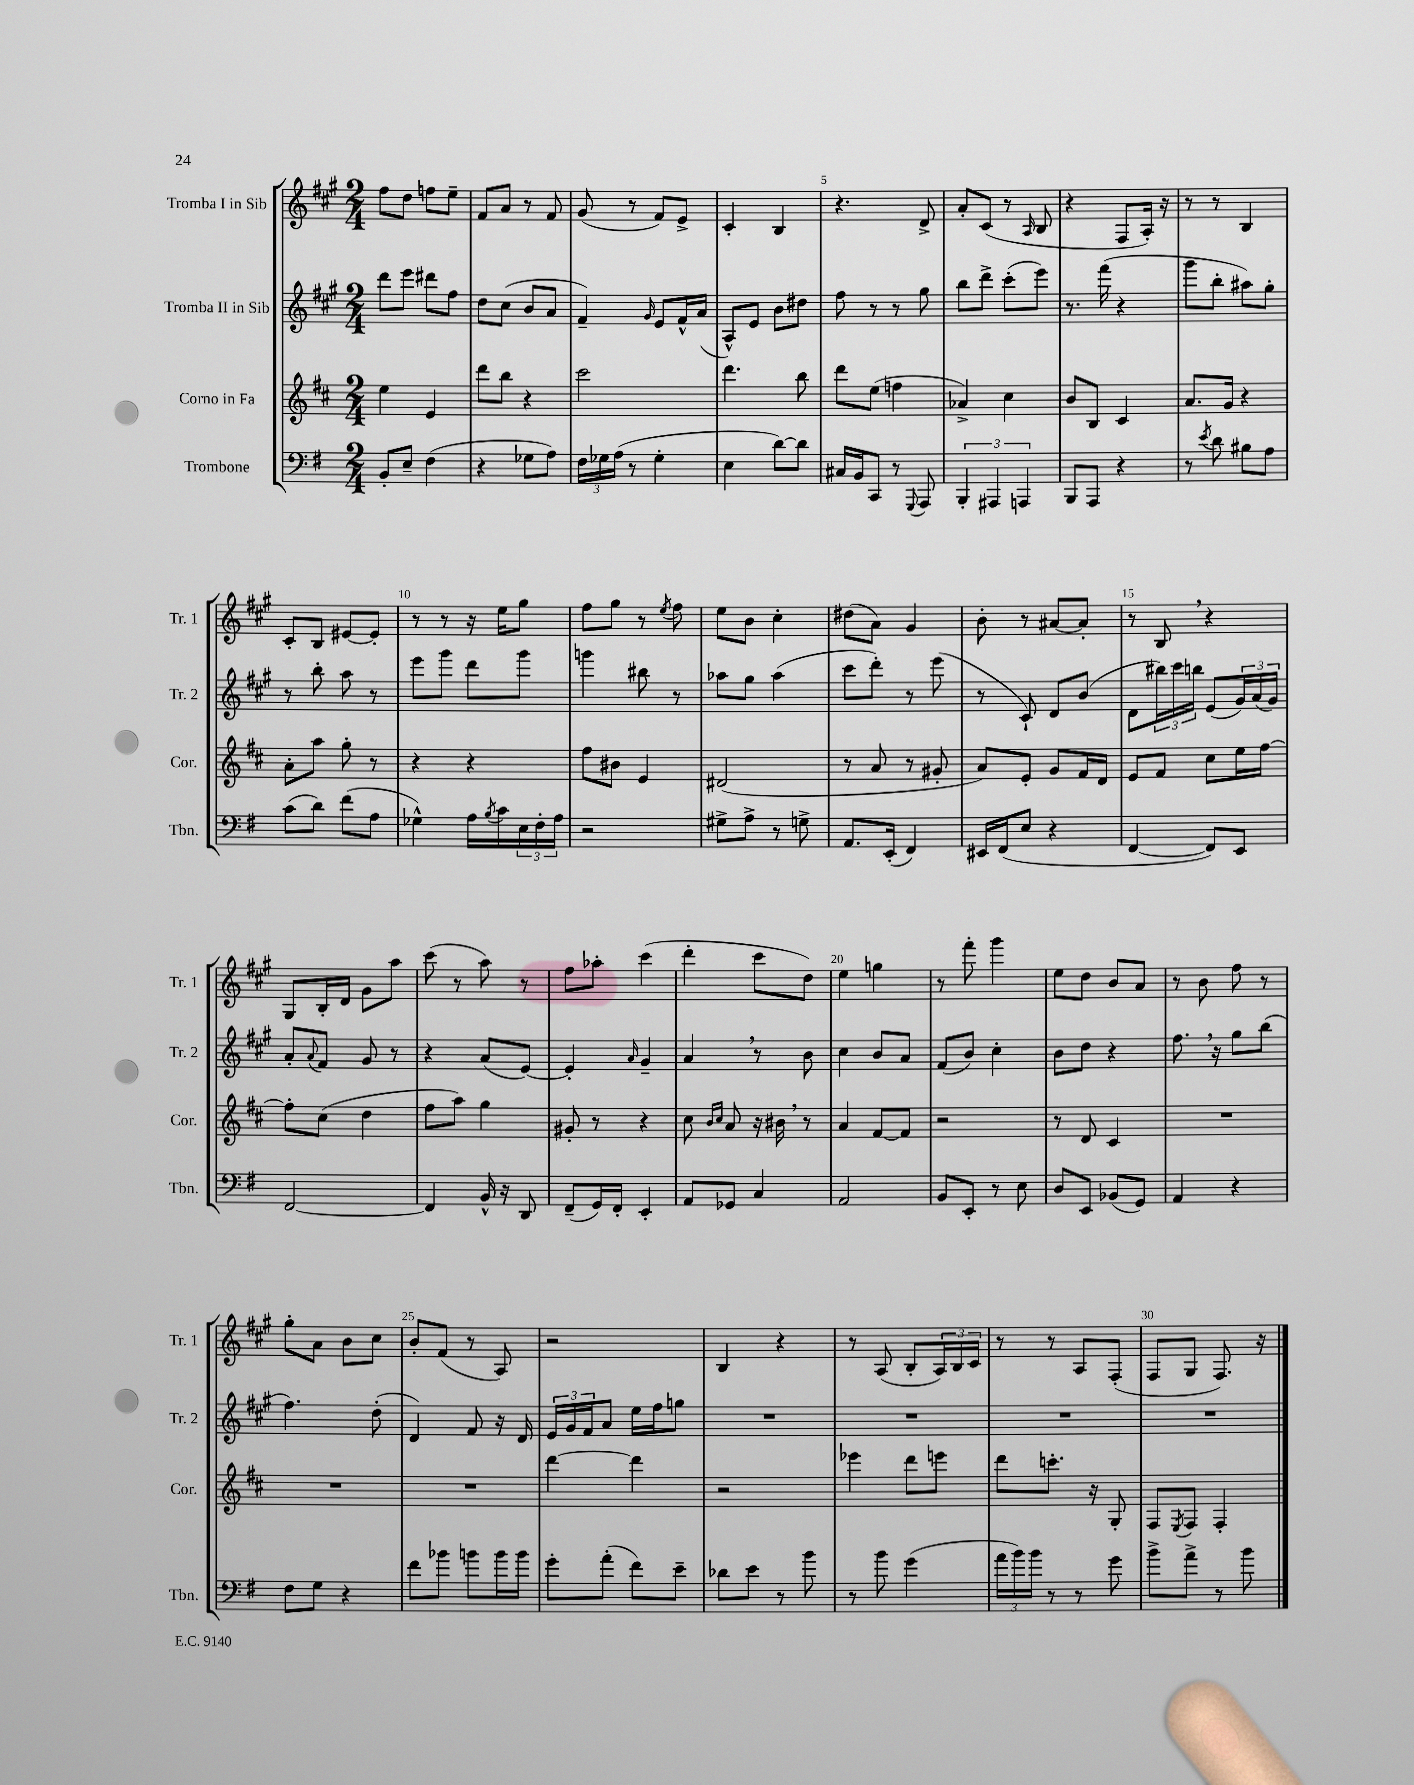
<<
\new StaffGroup <<
\new Staff = "s0" \with { instrumentName = "Tromba I in Sib" shortInstrumentName = "Tr. 1" } {
    \clef treble \key a \major \numericTimeSignature \time 2/4
    fis''8 d''8 f''8 e''8-- |
    fis'8 a'8 r8 fis'8 |
    gis'8( r8 fis'8) e'8-> |
    cis'4-. b4 |
    r4. d'8-> |
    a'8-. cis'8( r8 \grace { a16 } b8 |
    r4 fis8 a16-.) r16 |
    r8 r8 b4 |
    cis'8-. b8 eis'8~ eis'8-. |
    r8 r8 r16 e''16 gis''8 |
    fis''8 gis''8 r8 \acciaccatura { e''8 } fis''8 |
    e''8 b'8 cis''4-. |
    dis''8( a'8) gis'4 |
    b'8-. r8 ais'8~ ais'8-. |
    r8 b8 \breathe r4 |
    gis8 b16-. d'16 gis'8 a''8 |
    cis'''8( r8 a''8) r8 |
    fis''8 aes''8-. cis'''4( |
    d'''4-. cis'''8 d''8) |
    e''4 g''4 |
    r8 fis'''8-. gis'''4 |
    e''8 d''8 b'8 a'8 |
    r8 b'8 fis''8 r8 |
    gis''8-. a'8 b'8 cis''8 |
    b'8-. fis'8( r8 a8) |
    r2 |
    b4 r4 |
    r8 a8( b8-. \tuplet 3/2 { a16) b16 cis'16 } |
    r8 r8 a8 fis8-.( |
    fis8 gis8 fis8.) r16 \bar "|." |
}
\new Staff = "s1" \with { instrumentName = "Tromba II in Sib" shortInstrumentName = "Tr. 2" } {
    \clef treble \key a \major \numericTimeSignature \time 2/4
    d'''8 e'''8 dis'''8 fis''8 |
    d''8 cis''8( b'8 a'8 |
    fis'4--) \grace { gis'16 } e'8 fis'16-^ a'16( |
    a8-^) e'8 b'8 dis''8 |
    fis''8 r8 r8 gis''8 |
    b''8 d'''8-> cis'''8-.( e'''8) |
    r8. fis'''16( r4 |
    gis'''8 b''8-. ais''8) gis''8-. |
    r8 b''8-. a''8 r8 |
    e'''8 gis'''8 d'''8 gis'''8 |
    g'''4 bis''8 r8 |
    aes''8 gis''8 aes''4( |
    cis'''8 d'''8-.) r8 e'''8( |
    r8 cis'8-!) d'8 b'8( |
    d'8 \tuplet 3/2 { bis''16) cis'''16 b''16 } e'8( \tuplet 3/2 { gis'16) a'16( gis'16) } |
    a'8-. \appoggiatura { a'8 } fis'8 gis'8 r8 |
    r4 a'8( e'8~) |
    e'4-. \grace { a'16 } gis'4-- |
    a'4 \breathe r8 b'8 |
    cis''4 b'8 a'8 |
    fis'8( b'8) cis''4-. |
    b'8 d''8 r4 |
    fis''8. \breathe r16 gis''8 b''8( |
    fis''4.) d''8-.( |
    d'4) fis'8 r16 d'16 |
    \tuplet 3/2 { e'16 gis'16 fis'16 } a'8 e''16 fis''16 g''8 |
    R2 |
    R2 |
    R2 |
    R2 \bar "|." |
}
\new Staff = "s2" \with { instrumentName = "Corno in Fa" shortInstrumentName = "Cor." } {
    \clef treble \key d \major \numericTimeSignature \time 2/4
    e''4 e'4 |
    d'''8 b''8 r4 |
    cis'''2 |
    d'''4. b''8 |
    d'''8 e''8( f''4 |
    aes'4->) cis''4 |
    b'8 b8 cis'4 |
    a'8. g'16 r4 |
    a'8-. a''8 g''8-. r8 |
    r4 r4 |
    fis''8 bis'8 e'4 |
    dis'2( |
    r8 a'8 r8 gis'8-. |
    a'8) e'8-. g'8 fis'16 d'16 |
    e'8 fis'8 cis''8 e''16 fis''16~ |
    fis''8-. cis''8( d''4 |
    fis''8 a''8) g''4 |
    gis'8-. r8 r4 |
    cis''8 \grace { b'16 cis''16 } a'8 r16 bis'16 \breathe r8 |
    a'4 fis'8~ fis'8 |
    r2 |
    r8 d'8 cis'4 |
    R2 |
    R2 |
    R2 |
    d'''4~ d'''4 |
    r2 |
    ees'''4 d'''8 e'''8 |
    d'''8 c'''8.-. r16 g8-. |
    fis8 \acciaccatura { e8 } fis8 fis4-. \bar "|." |
}
\new Staff = "s3" \with { instrumentName = "Trombone" shortInstrumentName = "Tbn." } {
    \clef bass \key g \major \numericTimeSignature \time 2/4
    b,8-. e8-- fis4( |
    r4 ges8 a8) |
    \tuplet 3/2 { fis16 ges16 a16( } r8 ges4-. |
    e4 d'8~) d'8 |
    cis16 b,16 c,8 r8 \appoggiatura { g,,8 } a,,8 |
    \tuplet 3/2 { b,,4-. ais,,4 a,,4 } |
    b,,8 a,,8 r4 |
    r8 \acciaccatura { e'8 } d'8 bis8 a8 |
    c'8( d'8) fis'8( a8 |
    ges4-^) a16 \acciaccatura { b8 } c'16 \tuplet 3/2 { e16 fis16-. a16 } |
    r2 |
    gis8-> a8-> r8 g8-> |
    a,8. e,16-.( fis,4) |
    eis,16 fis,16( e8 r4 |
    fis,4~ fis,8) e,8 |
    fis,2~ |
    fis,4 b,16-^ r16 d,8 |
    fis,8--( g,16) fis,16-. e,4-. |
    a,8 ges,8 c4 |
    a,2 |
    b,8 e,8-. r8 e8 |
    d8 e,8 bes,8( g,8) |
    a,4 r4 |
    fis8 g8 r4 |
    fis'8 bes'8 b'8 b'16 b'16 |
    g'8-. a'8-.( fis'8) e'8-- |
    des'8 e'8 r8 b'8 |
    r8 b'8 g'4( |
    \tuplet 3/2 { a'16 b'16) b'16 } r8 r8 g'8 |
    b'8-> a'8-> r8 b'8 \bar "|." |
}
>>
>>
\layout { \context { \Score \override BarNumber.break-visibility = ##(#f #t #t) barNumberVisibility = #(every-nth-bar-number-visible 5) } }
